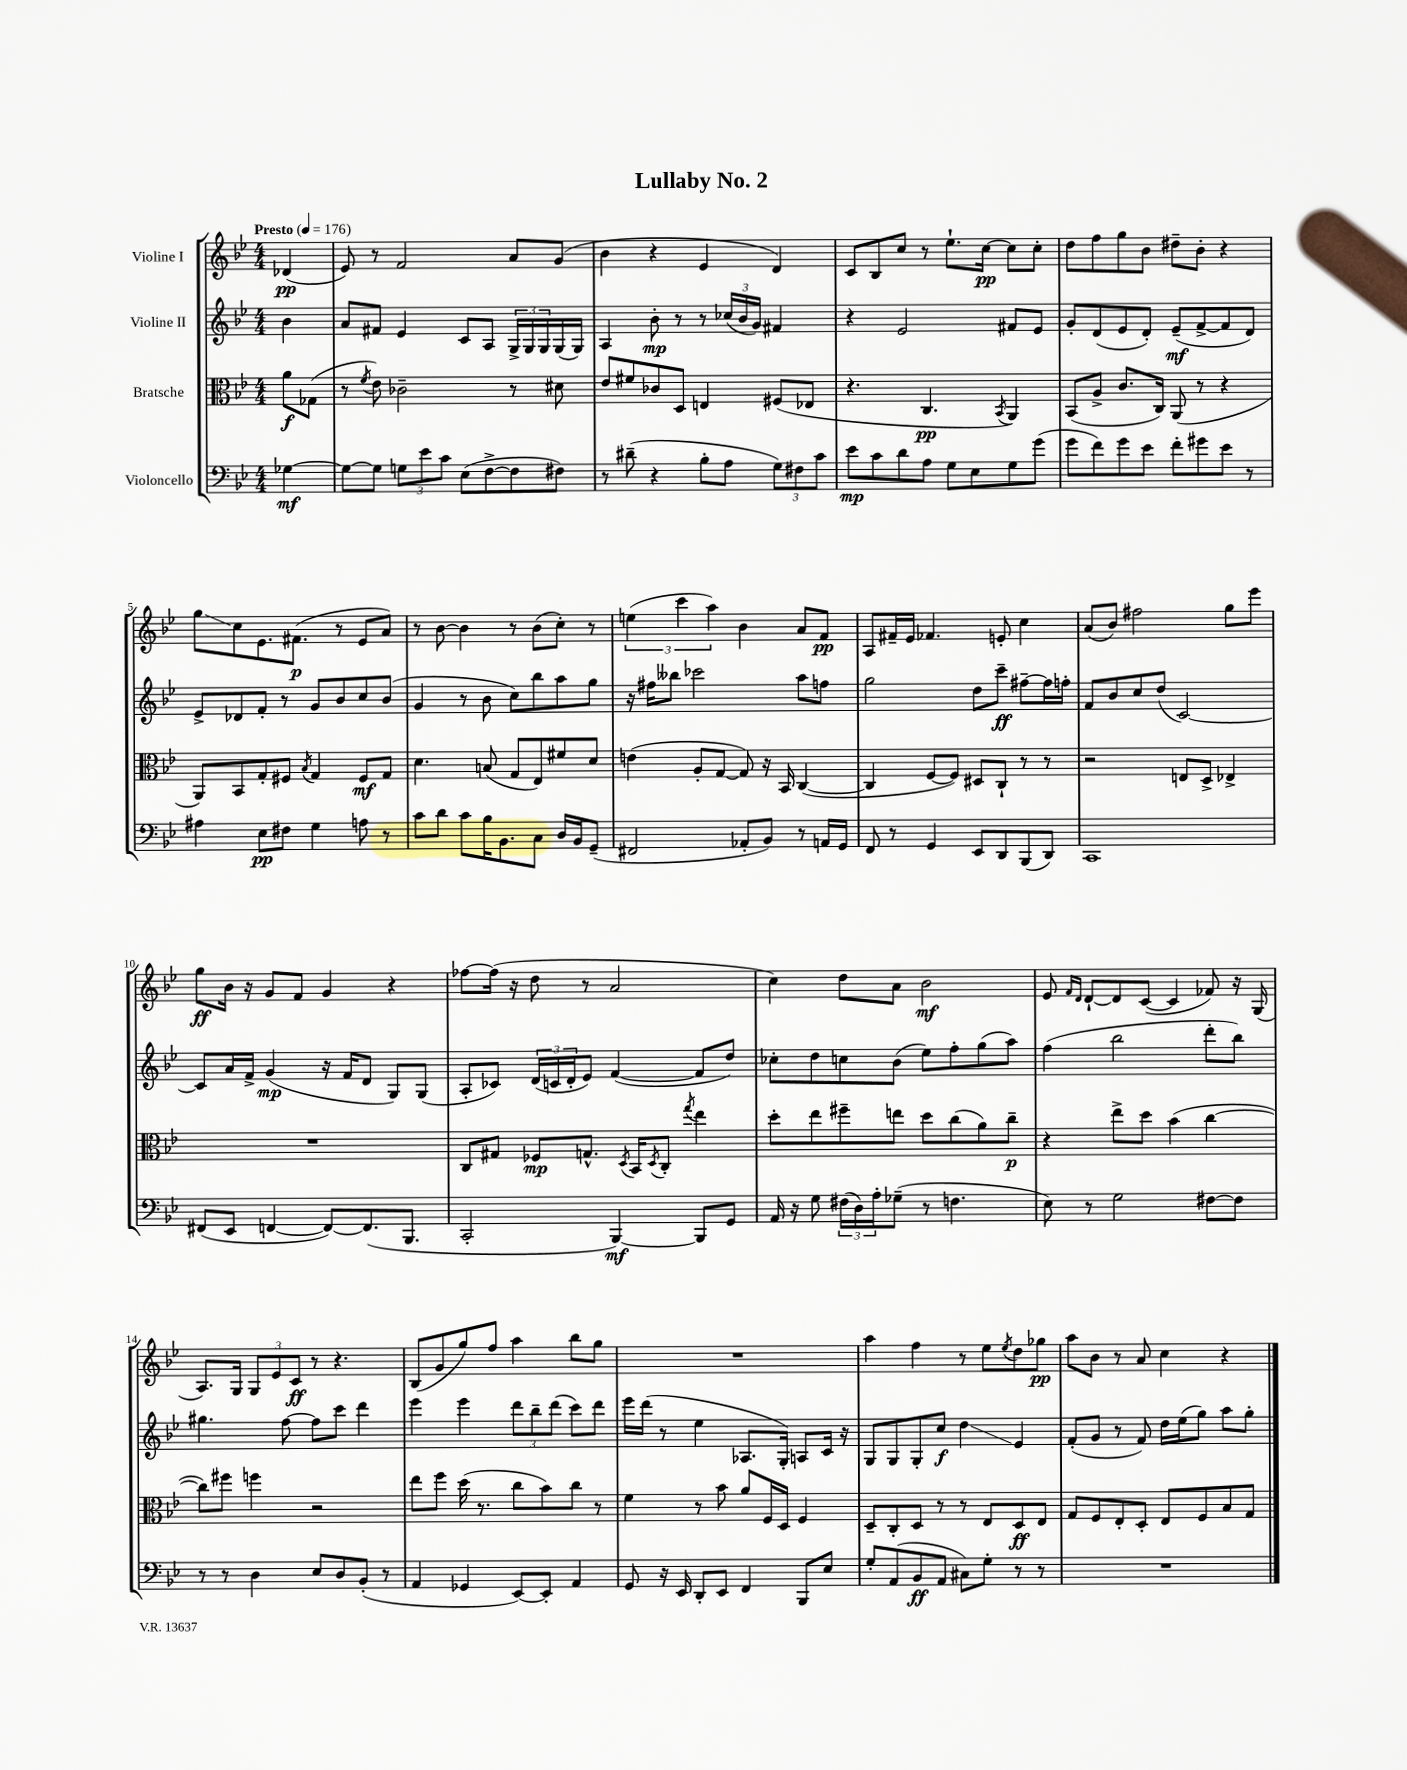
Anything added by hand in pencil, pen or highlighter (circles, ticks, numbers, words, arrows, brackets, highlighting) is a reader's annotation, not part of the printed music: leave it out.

**kern	**kern	**kern	**kern
*staff4	*staff3	*staff2	*staff1
*clefF4	*clefC3	*clefG2	*clefG2
*k[b-e-]	*k[b-e-]	*k[b-e-]	*k[b-e-]
*M4/4	*M4/4	*M4/4	*M4/4
*MM176	*MM176	*MM176	*MM176
[4G-	8a	4b-	(4d-
.	(8G-	.	.
=	=	=	=
8G-_	8r	8a	8e-)
.	8qf	.	.
8G-]	8e-)	8f#	8r
12G	2c-~	4e-	2f
12e-	.	.	.
12c	.	.	.
(8E-	.	8c	.
[8F^	.	8A	.
8F]	8r	24G^	8a
.	.	24G	.
.	.	24G	.
8F#)	8d#	(16G	(8g
.	.	16G)	.
=	=	=	=
8r	8e-	4A	4b-
(8d#~	8f#	.	.
4r	8c-	8b-'	4r
.	8D	8r	.
8B-'	4E	8r	4e-
8A	.	(24cc-	.
.	.	24b-	.
.	.	24g)	.
12G)	(8F#	4f#	4d)
12F#	.	.	.
.	8E-	.	.
12c	.	.	.
=	=	=	=
8e-	4.r	4r	8c
8c	.	.	8B-
8d	.	2e-	8cc
8A	4.C	.	8r
8G	.	.	8.ee-`
8E-	.	.	.
.	.	.	[16cc
.	8qBB-	.	.
8G	4AA)	8f#	8cc]
(8g	.	8e-	8cc'
=	=	=	=
8g	(8BB-	8g'	8dd
8f)	8A^	(8d	8ff
8g	8.c	8e-	8gg
8e-	.	8d')	8b-
.	16C)	.	.
8f'	(8AA	(8e-~	8dd#~
8g#	8r	[8f^	8b-'
8e-	4r	8f]	4r
8r	.	8d)	.
=	=	=	=
4A#	8AA)	8e-^	8gg
.	8BB-	8d-	8cc
8E-	8G'	8f'	8.e-
8F#	8F#	8r	.
.	.	.	(8.f#
.	8qB-	.	.
4G	4G	8g	.
.	.	8b-	8r
8A	8F#	8cc	8e-
8r	8G	(8b-	8a)
=	=	=	=
8c	4.d	4g	8r
8d	.	.	[8b-
8c	.	8r	4b-]
16B-	(8B	8b-	.
8.BB-	.	.	.
.	8G	8cc)	8r
8C	8E-)	8bb-	(8b-
16D	8f#	8aa	8cc')
16BB-	.	.	.
(8GG~	8d	8gg	8r
=	=	=	=
2FF#	(4e	16r	(6ee
.	.	16ff#	.
.	.	8bb--	.
.	.	.	6ccc
.	8A'	2ccc-	.
.	.	.	6aa)
.	[8G	.	.
8AA-'	8G])	.	4b-
8BB-)	16r	.	.
.	16BB-	.	.
8r	([4C	8aa	8a
16AA	.	8ff	8f
16GG	.	.	.
=	=	=	=
8FF	4C]	2gg	8A
8r	.	.	16f#~
.	.	.	16e-
4GG	[8F	.	4.f-
.	8F])	.	.
8EE-	8D#	8dd	.
8DD	8C`	8ccc~	8e'
(8BBB-	8r	[8ff#~	4cc
8DD)	8r	16ff#]	.
.	.	16ff'	.
=	=	=	=
1CC	2r	8f	(8a
.	.	8b-	8b-)
.	.	8cc	2ff#
.	.	(8dd	.
.	8E	[2c)	.
.	8D^	.	.
.	4E-^	.	8gg
.	.	.	8eee-
=	=	=	=
(8FF#	1r	8c]	8gg
8EE-	.	16a	16b-
.	.	16f^	16r
[4FF	.	(4g	8g
.	.	.	8f
8FF_)	.	16r	4g
.	.	16f	.
(8.FF]	.	8d	.
.	.	8G)	4r
8.BBB-	.	.	.
.	.	(8G	.
=	=	=	=
2CC'	8C	8A'	[8ff-
.	8G#	8c-)	(16ff-]
.	.	.	16r
.	8F-	(24d	8dd
.	.	24c	.
.	.	24d'	.
.	8.G^^	8e-)	8r
[4BBB-)	.	([4f	2a
.	8qD	.	.
.	16BB-	.	.
.	8qD	.	.
.	8C'	.	.
.	8qgg	.	.
8BBB-]	4ee-	8f]	.
8GG	.	8dd)	.
=	=	=	=
16AA	8dd'	8cc-'	4cc)
16r	.	.	.
8G	8ee-	8dd	.
(24F#	8ff#~	8cc	8dd
24D)	.	.	.
24A'	.	.	.
(8G-~	8ee	(8b-	8a
8r	8dd	8ee-)	2b-
4.F	(8cc	8ff'	.
.	8a)	(8gg	.
.	8cc~	8aa)	.
=	=	=	=
8E-)	4r	(4ff	8e-
.	.	.	16qqf
.	.	.	16qqd
8r	.	.	[8d`
2G	8ee-^	2bb-	8d]
.	8dd	.	([8c
.	(4b-	.	4c]
[8F#	[4cc	8ddd'	8f-)
8F#]	.	8bb-)	16r
.	.	.	(16G
=	=	=	=
8r	8cc])	4.gg#	8.A)
8r	8ff#	.	.
.	.	.	16G
4D	4ff	.	12G
.	.	.	12e-
.	.	[8ff	.
.	.	.	12c
8E-	2r	8ff]	8r
8D	.	8ccc	4.r
(8BB-'	.	4ddd	.
8r	.	.	.
=	=	=	=
4AA	8ee-	4eee-	(8B-
.	8ff	.	8g
4GG-	(16dd	4eee-	8gg)
.	8.r	.	.
.	.	.	8ff
[8EE-)	8cc	12ddd	4aa
.	.	12bb-~	.
8EE-']	8b-)	.	.
.	.	(12ddd	.
4AA	8cc	8ccc)	8bb-
.	8r	8ddd	8gg
=	=	=	=
8GG	4f	16eee-	1r
.	.	(16ddd	.
16r	.	8r	.
16EE-	.	.	.
8DD'	8r	4ee-	.
8EE-	8b-	.	.
4FF	8a	8.A-	.
.	16F	.	.
.	16D	16G')	.
8BBB-	4F	8A	.
8E-	.	16c	.
.	.	16r	.
=	=	=	=
8G'	8D~	8G	4aa
(8AA	8C'	8G	.
8BB-	8D	8G'	4ff
8AA	8r	8cc	.
8C#)	8r	4dd	8r
8G'	8E-	.	8ee-
.	.	.	8qee-
8r	8D	4e-	8dd
8r	8E-	.	8gg-
=	=	=	=
1r	8G	(8f'	8aa
.	8F	8g	8b-
.	8E-'	8r	8r
.	8D'	8f)	8a
.	8E-	16dd	4cc
.	.	(16ee-	.
.	8F	8gg)	.
.	8B-	8aa	4r
.	8G	8gg'	.
==	==	==	==
*-	*-	*-	*-
